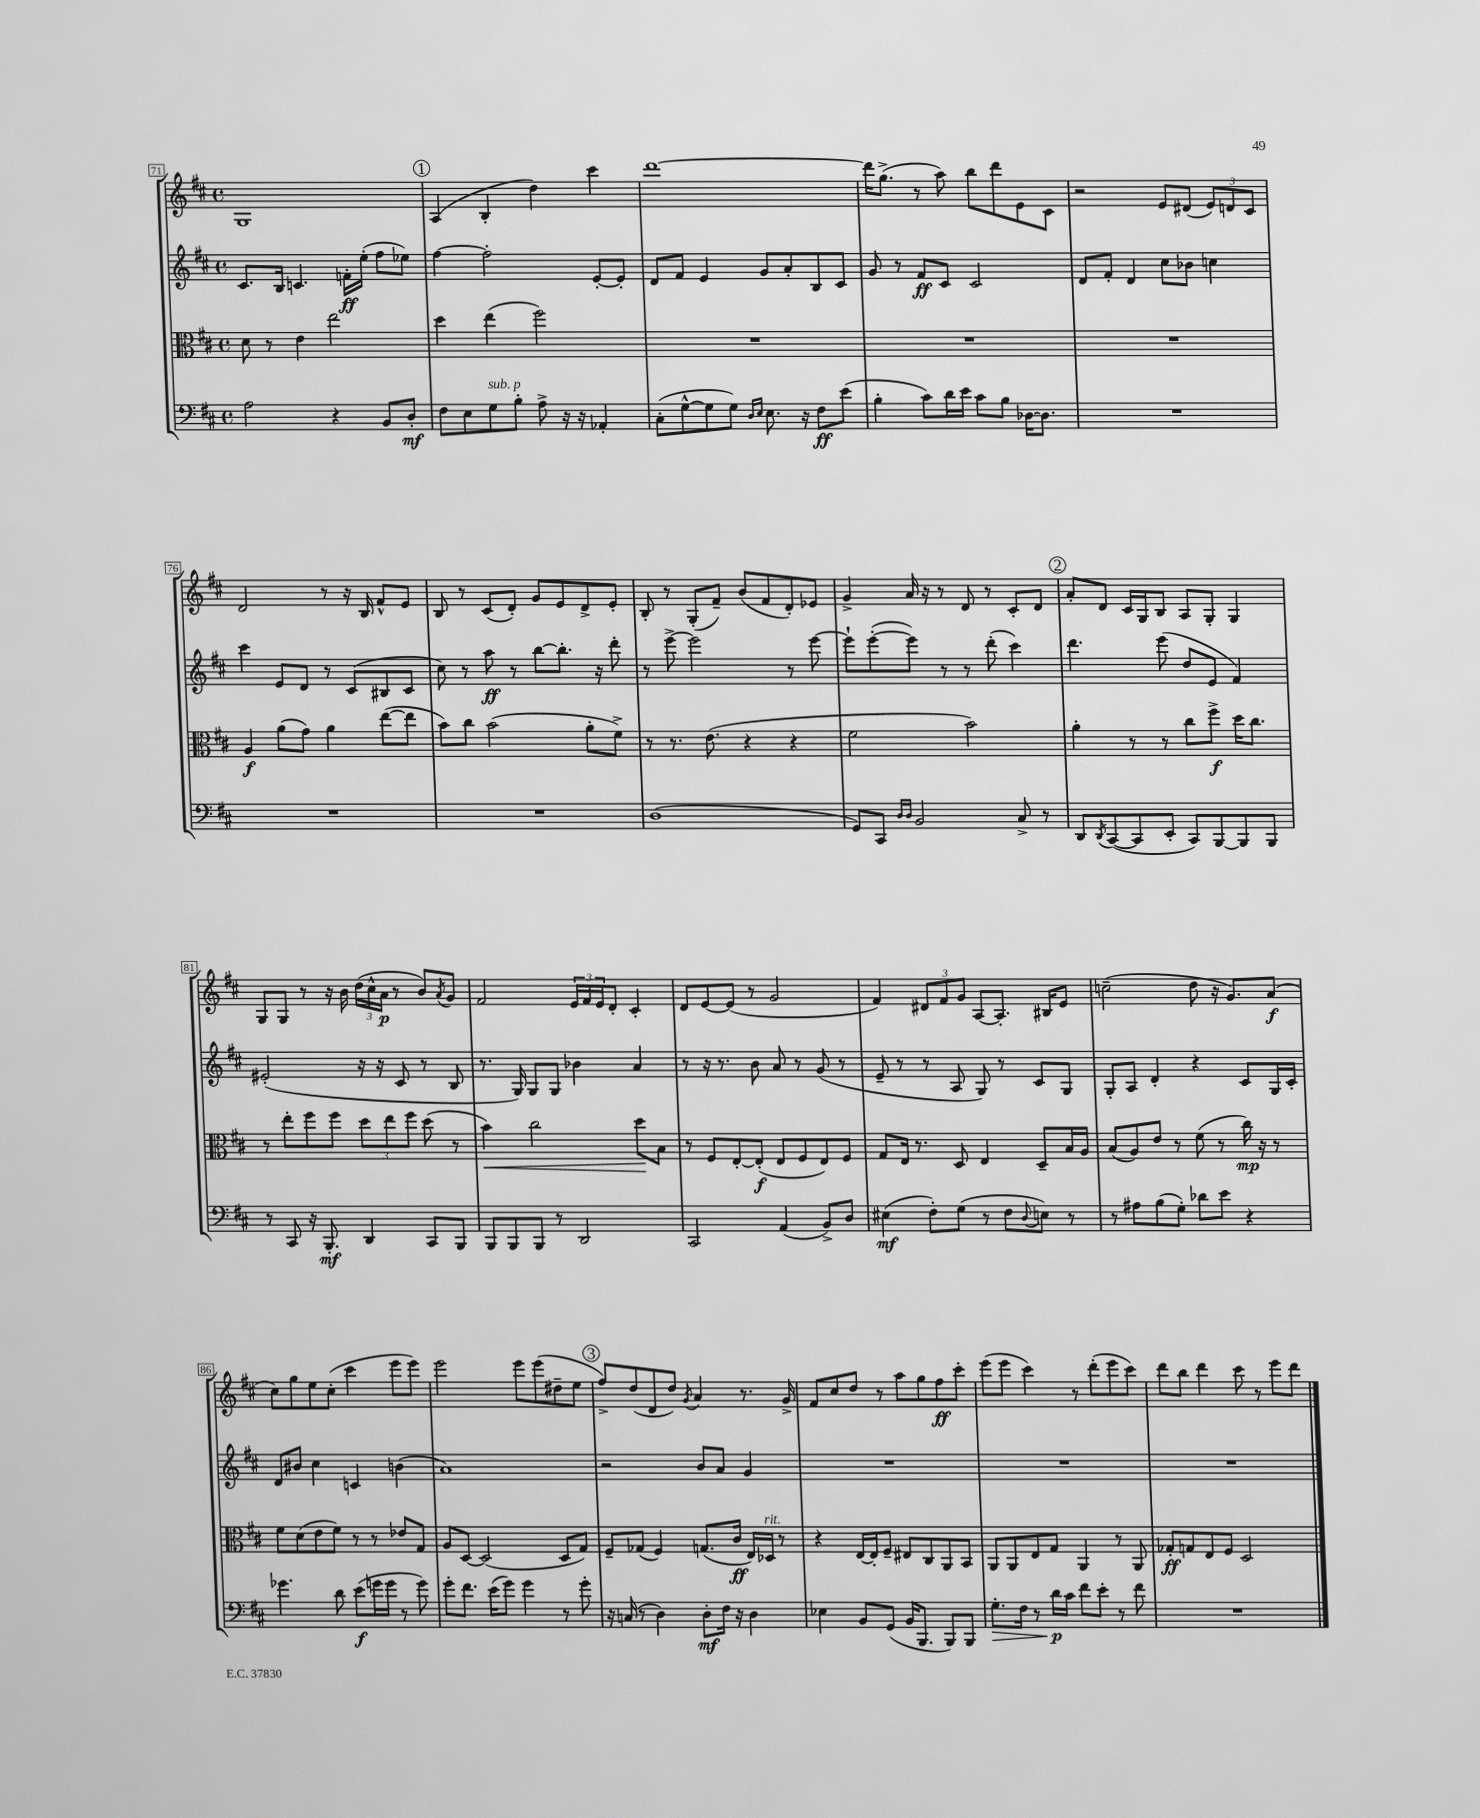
<<
\new StaffGroup <<
\new Staff = "s0" {
    \clef treble \key d \major \defaultTimeSignature \time 4/4
    g1 |
    \mark \markup { \circle "1" } a4( b4-. d''4) cis'''4 |
    d'''1~ |
    d'''16 g''8.->( r8 a''8) b''8 d'''8 e'8 cis'8 |
    r2 e'8 dis'8( \tuplet 3/2 { e'8) d'8 cis'8 } |
    d'2 r8 r16 b16 fis'8-^ e'8 |
    b8 r8 cis'8( d'8-.) g'8 e'8 d'8-> e'8-. |
    b8-. r8 g8-.( fis'8--) b'8( fis'8 d'8-.) ees'8 |
    g'4-> a'16 r16 r8 d'8 r8 cis'8-. d'8 |
    \mark \markup { \circle "2" } a'8-. d'8 cis'16 g16 b8 a8 g8-. g4 |
    g8 g8 r8 r16 b'16 \tuplet 3/2 { d''16( cis''16-^ a'16\p } r8 b'8) \acciaccatura { a'8 } g'8 |
    fis'2 \tuplet 3/2 { e'16 fis'16 e'16 } d'8-. cis'4-. |
    d'8 e'8~ e'8( r8 g'2 |
    fis'4) \tuplet 3/2 { dis'8 fis'8 g'8 } a8~ a8.-. bis16 e'8 |
    c''2--( d''8 r16 g'8.) a'8\f( |
    cis''8) g''8 e''8 cis''8-.( cis'''4 e'''8 e'''8) |
    e'''2 e'''8 e'''8( dis''8-- e''8 |
    \mark \markup { \circle "3" } fis''8->) d''8( d'8 d''8) \acciaccatura { g'8 } a'4 r8. g'16-> |
    fis'8 cis''8 d''8 r8 a''8 g''8 fis''8\ff cis'''8-. |
    e'''8( e'''8 cis'''4) r8 d'''8-.( e'''8 cis'''8) |
    d'''8 b''8 d'''4 cis'''8 r8 e'''8 d'''8 \bar "|." |
}
\new Staff = "s1" {
    \clef treble \key d \major \defaultTimeSignature \time 4/4
    cis'8. b16 c'4. f'16-.\ff e''16-.( fis''8 ees''8) |
    \mark \markup { \circle "1" } fis''4~ fis''2-. e'8~-. e'8-. |
    d'8 fis'8 e'4 g'8 a'8-. b8 cis'8 |
    g'8 r8 fis'8\ff cis'8 cis'2 |
    d'8 fis'8-. d'4 cis''8 bes'8 c''4 |
    cis'''4 e'8 d'8 r8 cis'8( bis8 cis'8 |
    cis''8) r8 a''8\ff r8 b''8~ b''8.-. r16 d'''8-. |
    r8 e'''8~-> e'''2 r8 e'''8~ |
    e'''8-! e'''8~-.( e'''8) r8 r8 d'''8-.( cis'''4) |
    \mark \markup { \circle "2" } d'''4. e'''8( d''8 e'8 fis'4) |
    eis'2-.( r16 r16 cis'8 r8 b8 |
    r8. g16) g8 g8 bes'4 a'4 |
    r8 r16 r8. b'8 a'8 r8 g'8( r8 |
    e'8-- r8 r8 a8 g8) r8 cis'8 g8 |
    g8-. a8 d'4-. r4 cis'8 g16 cis'16-. |
    d'8 bis'8 cis''4 c'4 b'4( |
    a'1) |
    \mark \markup { \circle "3" } r2 b'8 a'8 g'4 |
    R1 |
    R1 |
    R1 \bar "|." |
}
\new Staff = "s2" {
    \clef alto \key d \major \defaultTimeSignature \time 4/4
    d'8 r8 e'4 e''2 |
    \mark \markup { \circle "1" } d''4 e''4( fis''2) |
    R1 |
    R1 |
    R1 |
    a4\f a'8( g'8) a'4 e''8~( e''8 |
    b'8) cis''8 b'2( a'8-. fis'8->) |
    r8 r8. e'8.( r4 r4 |
    fis'2 b'2) |
    \mark \markup { \circle "2" } a'4-. r8 r8 cis''8 fis''8->\f d''16 cis''8. |
    r8 e''8-. fis''8 fis''8 \tuplet 3/2 { d''8 e''8 fis''8 } d''8( r8 |
    b'4\<) cis''2 d''8\! b8 |
    r8 fis8 e8~-. e8-.\f( e8 fis8 e8) fis8 |
    g8 e16 r8. d8 e4 d8-- b16 a16 |
    b8( a8) e'8 r8 fis'8( r8 cis''16\mp) r16 r8 |
    fis'8 d'8( e'8 fis'8) r8 r8 ees'8 g8 |
    a8 d8~ d2( d8 g8) |
    \mark \markup { \circle "3" } fis8-- ges8( fis4) g8.( cis'16\ff e16) des16^\markup { \italic "rit." } r8 |
    r4 e16~ e16-. fis8-- eis8 cis8 a,8 b,8 |
    a,8 a,8 e8 g8 a,4 r8 a,8 |
    ges8-.\ff g8 e8 fis8 d2 \bar "|." |
}
\new Staff = "s3" {
    \clef bass \key d \major \defaultTimeSignature \time 4/4
    a2 r4 b,8 d8-.\mf |
    \mark \markup { \circle "1" } fis8 e8 g8^\markup { \italic "sub. p" } b8-. a8-> r16 r16 aes,4-. |
    cis8-.( g8~-^ g8 g8) \grace { d16 e16 } e8. r16 fis8\ff e'8( |
    b4-. cis'8) d'16 e'16 cis'8 b8 des16~ des8. |
    R1 |
    R1 |
    R1 |
    d1( |
    g,8) cis,8 \grace { d16 d16 } b,2 cis8-> r8 |
    \mark \markup { \circle "2" } d,8 \acciaccatura { d,8 } cis,8~( cis,8 e,8-. cis,8) b,,8~ b,,8 b,,8 |
    r8 cis,8 r16 b,,8.-.\mf d,4 cis,8 b,,8 |
    b,,8 b,,8 b,,8 r8 d,2 |
    cis,2 a,4( b,8->) d8 |
    eis4\mf( fis8-.) g8( r8 fis8 \appoggiatura { d8 } e8) r8 |
    r8 ais8 b8( g8-.) des'8 e'8 r4 |
    ges'4. d'8 e'8\f( g'16 g'16 r8 g'8) |
    g'8-. fis'8. e'16( g'8) g'4 r8 g'8-. |
    \mark \markup { \circle "3" } r16 c16( r8 d4) d8-.\mf fis16 r16 d4 |
    ees4 b,8 g,8( b,16 b,,8. b,,8) b,,8 |
    g8.-.\> fis16 r8 d'16\p\! cis'16 fis'8 e'8-. r8 fis'8 |
    R1 \bar "|." |
}
>>
>>
\layout { \context { \Score currentBarNumber = #71 \override BarNumber.stencil = #(make-stencil-boxer 0.1 0.3 ly:text-interface::print) } }
